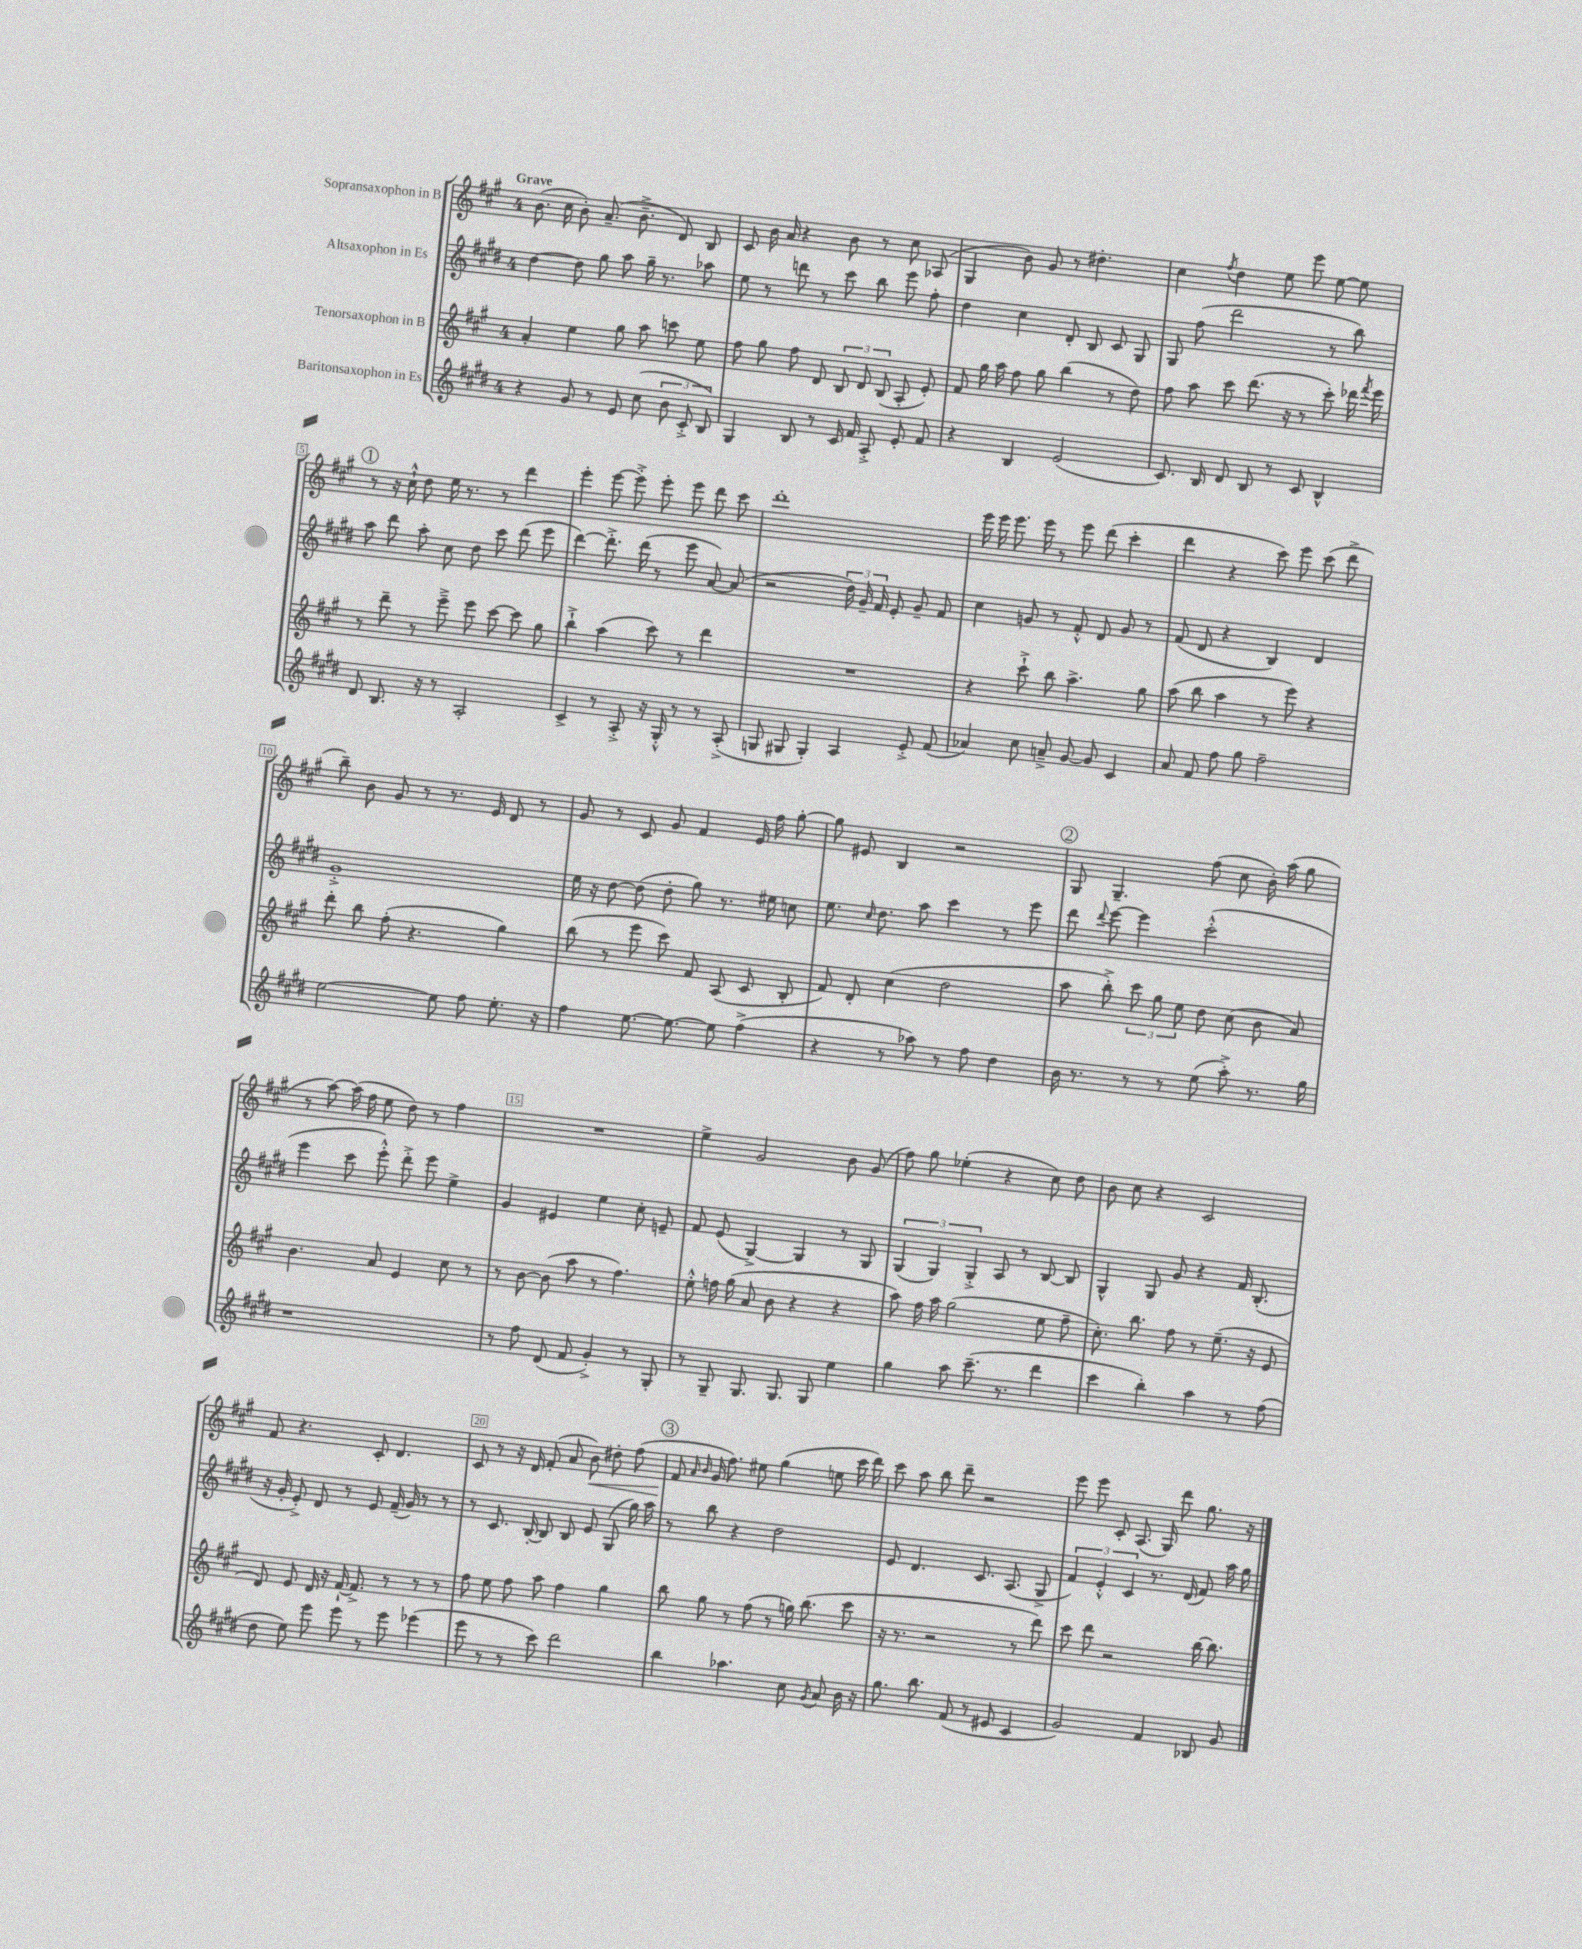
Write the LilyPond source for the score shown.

<<
\new StaffGroup <<
\new Staff = "s0" \with { instrumentName = "Sopransaxophon in B" } {
    \clef treble \key a \major \once \override Staff.TimeSignature.style = #'single-digit \time 4/4 \tempo "Grave"
    \autoBeamOff b'8.( cis''16 b'8-.) a'8.--( b'8.---> d'8) b8 |
    cis'8 b'16 a'16 r4 b'8 r8 cis''8 aes8( |
    gis4 b'8) gis'8 r8 dis''4.-. |
    cis''4 \acciaccatura { fis''8 } d''4 e''8 e'''8 e''8~ e''8 |
    \mark \markup { \circle "1" } r8 r16 cis''16-!-^ d''8 e''16 r8. r8 d'''4 |
    e'''4-. e'''8~ e'''8-.-> e'''8-. e'''8 d'''8 cis'''8 |
    d'''1-. |
    e'''16 e'''16 e'''8. e'''16 r8 e'''8 d'''8( cis'''4-. |
    d'''4 r4 cis'''8) e'''8 cis'''8( d'''8-> |
    b''8--) b'8 gis'8 r8 r8. e'16 d'8 r8 |
    gis'8 r8 cis'8 gis'8 fis'4 e'16 fis''16 gis''8~-. |
    gis''8 eis'8 b4 r2 |
    \mark \markup { \circle "2" } gis8 gis4.-- fis''8( cis''8 b'16-.) a''16( gis''8 |
    r8 a''8~) a''16( fis''16 e''8 d''8) r8 fis''4 |
    R1 |
    e''4-> gis'2 b'8 gis'8( |
    fis''8) gis''8 ees''4-.( r4 cis''8) d''8 |
    b'8 cis''8 r4 cis'2 |
    fis'8 r4. cis'8-. d'4. |
    cis'8 r8 r16 d'16 fis'8-.( a'8 b'8\<) dis''8-. fis''8( |
    \mark \markup { \circle "3" } fis'8\! \grace { a'16 b'16 } gis'16 fis''8.) eis''8 gis''4( e''8 cis'''16 d'''16) |
    cis'''8 a''8 b''8 d'''8-- r2 |
    e'''8 e'''8 cis'8-. a8.( gis16) d'''8 gis''8. r16 \bar "|." |
}
\new Staff = "s1" \with { instrumentName = "Altsaxophon in Es" } {
    \clef treble \key e \major \once \override Staff.TimeSignature.style = #'single-digit \time 4/4
    \autoBeamOff dis''4~ dis''8 gis''8 a''8 gis''16-- r8. aes''8 |
    e''8 r8 d'''8 r8 cis'''8 b''8 e'''8 fis''8-. |
    dis''4 cis''4 dis'8-. b8 cis'8 gis8 |
    gis8 fis''8( dis'''2 r8 b''8) |
    \mark \markup { \circle "1" } a''8 dis'''8 a''8-. cis''8 dis''8 cis'''8 dis'''8( e'''8 |
    dis'''4~) dis'''8.-.-> dis'''16( r8 e'''8 a'8~) a'8( |
    r2 \tuplet 3/2 { dis''16) gis'16-- fis'16 } e'8-. gis'8-- fis'8 |
    cis''4 g'8 r8 fis'8-.-^ dis'8 g'8 r8 |
    fis'8( dis'8 r4 b4) dis'4 |
    gis'1-.-> |
    e''16 r16 dis''8~ dis''8( dis''8-. gis''8) r8. eis''16 c''8 |
    e''8. \grace { cis''16 } dis''8. a''8 cis'''4 r8 e'''8 |
    \mark \markup { \circle "2" } dis'''8 \appoggiatura { dis'''8 } e'''8~ e'''4 cis'''2-.-^( |
    e'''4 cis'''8 e'''8-.-^) dis'''8-.-> e'''8 e''4-> |
    gis'4 eis'4 e''4 cis''8-. e'8-- |
    fis'8 e'8( gis4~->) gis4 r8 gis8 |
    \tuplet 3/2 { gis4( gis4) gis4-.-> } a8 r8 b8~ b8 |
    gis4-^ gis8 gis'8 r4 fis'16 b8.-.( |
    r16 gis'16-. e'8-.->) dis'8 r8 e'8 fis'16--( gis'16) r8 r8 |
    r8 cis'8. b16~-. b8 b8 e'8 gis8( gis''16) a''16 |
    \mark \markup { \circle "3" } r8 b''8 r4 dis''2 |
    e'8 dis'4. cis'8. a8.( gis8-> |
    \tuplet 3/2 { fis'4) e'4-.-^ cis'4 } r8. dis'16( fis'8) a''16 gis''16 \bar "|." |
}
\new Staff = "s2" \with { instrumentName = "Tenorsaxophon in B" } {
    \clef treble \key a \major \once \override Staff.TimeSignature.style = #'single-digit \time 4/4
    \autoBeamOff a'4-. e''4 gis''8 a''8 c'''8 e''8 |
    fis''8 gis''8 fis''8 d'8 \tuplet 3/2 { b8 d'8 b8( } a8-. e'8-.) |
    fis'8 gis''16 a''16 fis''8 gis''8 b''4( r8 d''8) |
    fis''8 a''8 cis'''8 d'''8.( r16 r8 cis'''8-.) des'''16 \acciaccatura { fis'''8 } e'''16 |
    \mark \markup { \circle "1" } r8 d'''8-- r8 e'''8---> e'''8 cis'''8~ cis'''8 gis''8 |
    b''4-!-> a''4( cis'''8) r8 d'''4 |
    R1 |
    r4 cis'''8-!-> b''8 a''4.-> gis''8 |
    a''8( b''8 a''4 r8 e'''8) r4 |
    d'''8-. b''8 fis''8-.( r4. gis''4) |
    b''8( r8 e'''8 cis'''8) fis'8 a8( cis'8 b8-. |
    fis'8) d'8-. cis''4( d''2 |
    \mark \markup { \circle "2" } a''8 b''8-.->) \tuplet 3/2 { cis'''8 gis''8 e''8 } d''8 cis''8( b'8 a'8) |
    b'4. a'8 e'4 cis''8 r8 |
    r8 b'8~ b'8( a''8 r8 fis''4.) |
    e''8-.-^ f''16 gis''16( a'8 b'8 r4 r4 |
    a''8) fis''16 a''16 gis''2( e''8 fis''8-- |
    cis''8.-.) b''8. fis''8 r8 e''8.--( r16 e'8 |
    d'8) e'8 d'16 r16 fis'16~-! fis'8.-> r8 r8 r8 |
    fis''8 e''8 fis''8 a''8 fis''4 gis''4 |
    \mark \markup { \circle "3" } b''8 gis''8 r8 fis''8( r8 g''16) b''8.( cis'''8 |
    r16 r8. r2 r8 d'''8) |
    cis'''8 d'''8 r2 b''16~ b''8. \bar "|." |
}
\new Staff = "s3" \with { instrumentName = "Baritonsaxophon in Es" } {
    \clef treble \key e \major \once \override Staff.TimeSignature.style = #'single-digit \time 4/4
    \autoBeamOff r4 gis'8 r8 e'8 cis''8( \tuplet 3/2 { b'8 cis'8-.-> b8) } |
    gis4 b8 r8 cis'16 fis'16 a8-.-> e'8-. fis'8 |
    r4 b4 e'2( |
    cis'8.) b16 dis'8 b8 r8 cis'8 b4-^ |
    \mark \markup { \circle "1" } dis'8 b8. r16 r8 a2-. |
    cis'4-> r8 a8-.-> r16 gis16-.-^ r8 r8 a8-.->( |
    g8 gis8 gis4-.) a4 e'8-.-> fis'8( |
    aes'4) cis''8 a'8---> gis'8~ gis'8 cis'4 |
    a'8 fis'8 fis''8 gis''8 fis''2-- |
    e''2~ e''8 fis''8 e''8.-. r16 |
    fis''4 e''8.~ e''8.~ e''8 fis''4->( |
    r4 r8 aes''8) r8 fis''8 dis''4 |
    \mark \markup { \circle "2" } b'16 r8. r8 r8 e''8( a''8-.->) r8. gis''16 |
    r1 |
    r8 fis''8 dis'8( fis'8 gis'4-.->) r8 gis8-. |
    r8 gis8-- gis8. gis8. gis8 e''4 |
    gis''4 a''8 cis'''8.--( r8. dis'''4 |
    cis'''4 b''4-.) a''4 r8 fis''8( |
    dis''8 e''8) e'''8 e'''8 r8 e'''8 ees'''4( |
    e'''8 r8 r8 cis'''8) dis'''2 |
    \mark \markup { \circle "3" } b''4 aes''4. cis''8 \acciaccatura { gis'8 } a'8 b'16 r16 |
    gis''8. b''8. fis'8( r8 eis'8 cis'4 |
    gis'2) fis'4 bes8 gis'8 \bar "|." |
}
>>
>>
\layout { \context { \Score \override BarNumber.break-visibility = ##(#f #t #t) barNumberVisibility = #(every-nth-bar-number-visible 5) \override BarNumber.stencil = #(make-stencil-boxer 0.1 0.3 ly:text-interface::print) } }
